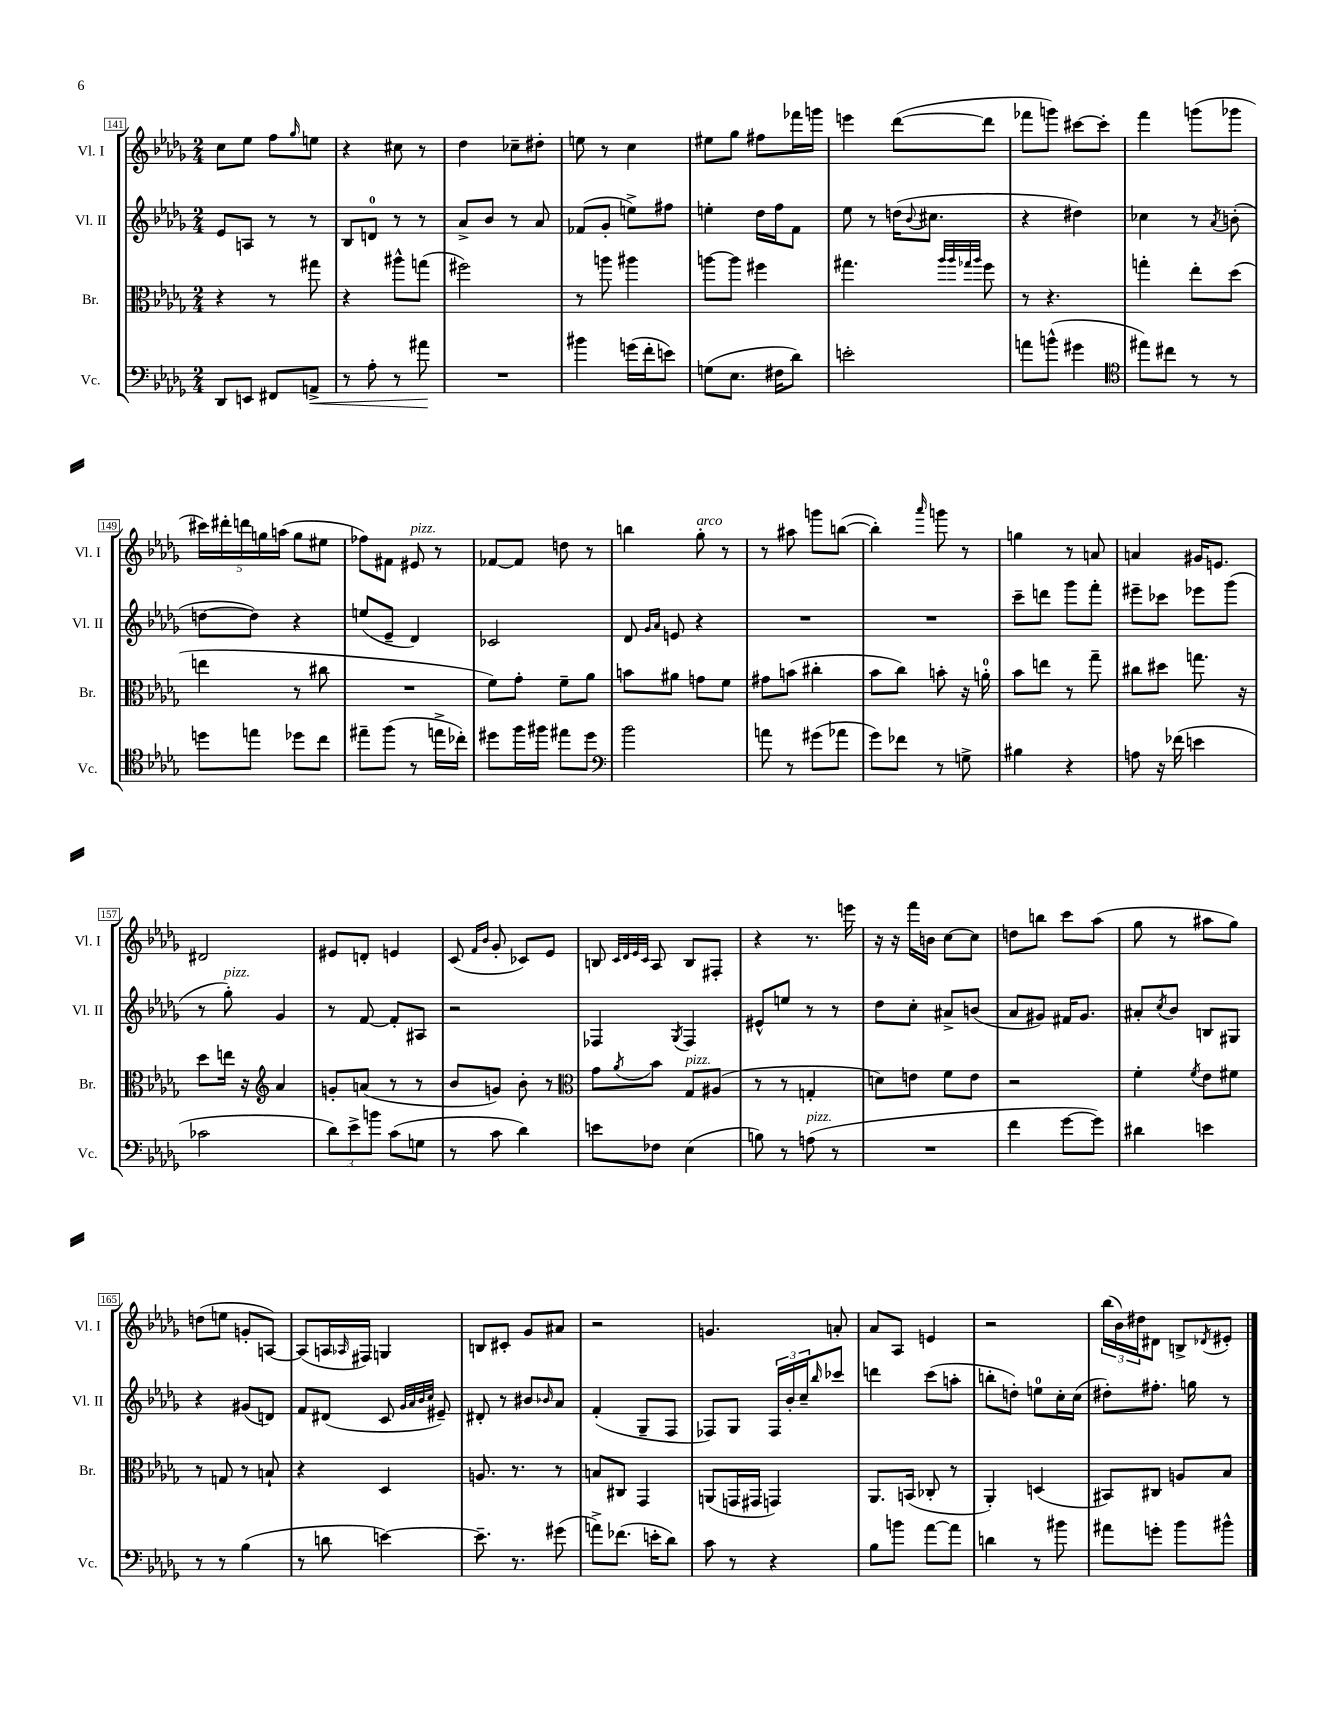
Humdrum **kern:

**kern	**dynam	**kern	**kern	**kern
*part4	*part4	*part3	*part2	*part1
*staff4	*staff4	*staff3	*staff2	*staff1
*I"Vc.	*	*I"Br.	*I"Vl. II	*I"Vl. I
*I'Vc.	*	*I'Br.	*I'Vl. II	*I'Vl. I
*clefF4	*	*clefC3	*clefG2	*clefG2
*k[b-e-a-d-g-]	*	*k[b-e-a-d-g-]	*k[b-e-a-d-g-]	*k[b-e-a-d-g-]
*M2/4	*	*M2/4	*M2/4	*M2/4
=141	=141	=141	=141	=141
8DD-/L	.	4r	8e-/L	8cc\L
8EEn/J	.	.	8An/J	8ee-\J
8FF#X/L	.	8r	8r	8ff\L
.	.	.	.	16qqgg-/
!	!LO:HP:b	!	!	!
8AAn^/J	<	8gg#X\	8r	8een\J
=142	=142	=142	=142	=142
8r	.	4r	8B-/L	4r
8A-'\	.	.	8dn/J	.
8r	.	8aa#X^^\L	8r	8cc#X\
8a#X\	.	(8ggn\J	8r	8r
.	[	.	.	.
=143	=143	=143	=143	=143
2r	.	2ff#X\)	8a-^/L	4dd-\
.	.	.	8b-/J	.
.	.	.	8r	8cc-X~\L
.	.	.	8a-/	8dd#X'\J
=144	=144	=144	=144	=144
4b#X\	.	8r	(8f-X/L	8een\
.	.	8aan\	8g-'/J	8r
(16gn\LL	.	4aa#X\	8een^\L)	4cc\
16f'\J	.	.	.	.
8en\J)	.	.	8ff#X\J	.
=145	=145	=145	=145	=145
(8Gn\L	.	[8aan\L	4een'\	8ee#X\L
8.E-\J	.	8aa\J]	.	8gg-\J
.	.	4ff#X\	16dd-\LL	8ff#X\L
16F#X\KL	.	.	16ff\J	.
8d-\J)	.	.	8f\J	16fff-X\L
.	.	.	.	16gggn\JJ
=146	=146	=146	=146	=146
2en'\	.	4.gg#X\	8ee-\	4eeen\
.	.	.	8r	.
.	.	.	(16ddn\KL	([8ddd-\L
.	.	.	8qqb-/	.
.	.	.	8.cc#X\J	.
.	.	32qqaa-/LLL	.	.
.	.	32qqaa-/	.	.
.	.	32qqgg-X/	.	.
.	.	32qqaa-/JJJ	.	.
.	.	8ff\	.	8ddd-\J]
=147	=147	=147	=147	=147
8an\L	.	8r	4r	8fff-X\L
(8bn^^\J	.	4.r	.	8gggn\J)
4g#X\	.	.	4dd#X\)	[8ccc#X\L
.	.	.	.	8ccc#'\J]
=148	=148	=148	=148	=148
*clefC4	*	*	*	*
8ee#X\L)	.	4ggn'\	4cc-X\	4fff\
8cc#X\J	.	.	.	.
8r	.	8ee-'\L	8r	(8gggn\L
.	.	.	8qa-/	.
8r	.	(8dd-\J	(8bn'\	8ggg-X\J
!!LO:LB:g=z
=149	=149	=149	=149	=149
8ddn\L	.	4een\	[8ddn\L	20ccc#X\LL)
.	.	.	.	20ddd#X'\
.	.	.	.	20dddn\
8een\J	.	.	8dd\J])	.
.	.	.	.	20ggn\
.	.	.	.	(20aan\JJ
8dd-X\L	.	8r	4r	8gg\L
8cc\J	.	8cc#X\	.	8ee#X\J
=150	=150	=150	=150	=150
8ee#X~\L	.	2r	(8een/L	8ff-X\L)
(8ff\J	.	.	8e-~/J	8f#X\J
!	!	!	!	!LO:TX:a:i:t=pizz.
8r	.	.	4d-/)	8e#X/
16een^\LL	.	.	.	8r
16cc-X'\JJ)	.	.	.	.
=151	=151	=151	=151	=151
8dd#X\L	.	8f\L)	2c-X/	[8f-X/L
16ff\L	.	8g-'\J	.	8f-/J]
16ff#X\JJ	.	.	.	.
8ee#X\L	.	8f~\L	.	8ddn\
8dd#\J	.	8a-\J	.	8r
=152	=152	=152	=152	=152
*clefF4	*	*	*	*
2b-\	.	8bn\L	8d-/	4bbn\
.	.	.	16qqg-/LL	.
.	.	.	16qqa-/JJ	.
.	.	8a#X\J	8en/	.
!	!	!	!	!LO:TX:a:i:t=arco
.	.	8gn\L	4r	8gg-'\
.	.	8f\J	.	8r
=153	=153	=153	=153	=153
8an\	.	8g#X\L	2r	8r
8r	.	(8bn\J	.	8aa#X\
(8g#X\L	.	4cc#X'\	.	8gggn\L
8a-X\J	.	.	.	([8bbn\J
=154	=154	=154	=154	=154
8g-\L)	.	8b-\L	2r	4bb'\])
8f-X\J	.	8cc\J)	.	.
.	.	.	.	16qqaaa-/
8r	.	8bn'\	.	8gggn\
8Gn^\	.	16r	.	8r
.	.	16an'\	.	.
=155	=155	=155	=155	=155
4B#X\	.	8b-\L	8ccc~\L	4ggn\
.	.	8een\J	8dddn\J	.
4r	.	8r	8ggg-\L	8r
.	.	8gg-~\	8fff'\J	8an/
=156	=156	=156	=156	=156
8An\	.	8cc#X\L	8eee#X~\L	4an/
16r	.	8dd#X\J	8ccc-X\J	.
(16f-X\	.	.	.	.
4en\	.	8.ggn\	8eee-X\L	16g#X/KL
.	.	.	.	8.en/J
.	.	.	(8ggg-\J	.
.	.	16r	.	.
!!LO:LB:g=z
=157	=157	=157	=157	=157
2c-X\	.	8dd-\L	8r	2d#X/
!	!	!	!LO:TX:a:i:t=pizz.	!
.	.	16een\Jk	8gg-'\)	.
.	.	16r	.	.
*	*	*clefG2	*	*
.	.	4a-/	4g-/	.
=158	=158	=158	=158	=158
12d-\L)	.	8gn'/L	8r	8e#X/L
12e-^\	.	.	.	.
.	.	(8an/J	[8f/	8dn'/J
12bn\J	.	.	.	.
(8c\L	.	8r	8f'/L]	4en/
8Gn\J	.	8r	8A#X/J	.
=159	=159	=159	=159	=159
8r	.	8b-/L	2r	(8c/
.	.	.	.	16qqf/LL
.	.	.	.	16qqb-/JJ
8c\	.	8gn/J)	.	8g-'/
4d-\)	.	8b-'\	.	8c-X/L)
.	.	8r	.	8e-/J
=160	=160	=160	=160	=160
*	*	*clefC3	*	*
8en\L	.	8g-\L	4F-X/	8Bn/
.	.	.	.	32qqc/LLL
.	.	.	.	32qqd-/
.	.	.	.	32qqe-/
.	.	8qa-/	.	32qqc/JJJ
8F-X\J	.	8b-\J	.	8A-/
.	.	.	8qG-/	.
!	!	!LO:TX:a:i:t=pizz.	!	!
(4E-\	.	8G-/L	4F-/	8B/L
.	.	(8A#X/J	.	8F#X'/J
=161	=161	=161	=161	=161
8Bn\)	.	8r	8e#X^^/L	4r
8r	.	8r	8een/J	.
!LO:TX:a:i:t=pizz.	!	!	!	!
(8An\	.	4Gn'/	8r	8.r
8r	.	.	8r	.
.	.	.	.	16eeen\
=162	=162	=162	=162	=162
2r	.	8dn\L)	8dd-\L	16r
.	.	.	.	16r
.	.	8en\J	8cc'\J	16fff\LL
.	.	.	.	16bn\JJ
.	.	8f\L	8a#X^/L	[8cc\L
.	.	8e\J	(8bn/J	8cc\J]
=163	=163	=163	=163	=163
4f\	.	2r	8a-/L	8ddn\L
.	.	.	8g#X/J)	8bbn\J
[8g-\L	.	.	16f#X/KL	8ccc\L
.	.	.	8.g#/J	.
8g-\J])	.	.	.	(8aa-\J
=164	=164	=164	=164	=164
4d#X\	.	4f'\	8a#X'/L	8gg-\
.	.	.	8qcc/	.
.	.	.	8b-/J	8r
.	.	8qf/	.	.
4en\	.	8e-\L	8Bn/L	8aa#X\L
.	.	8f#X\J	8G#X/J	8gg-\J)
!!LO:LB:g=z
=165	=165	=165	=165	=165
8r	.	8r	4r	(8ddn\L
8r	.	8Gn/	.	8een\J
(4B-\	.	8r	(8g#X/L	8gn'/L
.	.	8Bn`/	8dn/J)	[8An/J)
=166	=166	=166	=166	=166
8r	.	4r	8f/L	(8A/L]
8dn\	.	.	(8d#X/J	16An/L
.	.	.	.	16qqA-X/
.	.	.	.	16F#X/JJ)
[4en\)	.	4D-/	8c/	4Gn/
.	.	.	32qqg-/LLL	.
.	.	.	32qqa-/	.
.	.	.	32qqb-/	.
.	.	.	32qqcc/JJJ	.
.	.	.	8e#X~/)	.
=167	=167	=167	=167	=167
8.e~\]	.	8.An/	8d#X'/	8Bn/L
.	.	.	8r	8c#X'/J
8.r	.	8.r	.	.
.	.	.	8b#X/L	8g-/L
.	.	.	16qqb-X/	.
(8g#X\	.	8r	8a-/J	8a#X/J
=168	=168	=168	=168	=168
8an^\L)	.	8Bn/L	(4f'/	2r
(8.f-X\J	.	8C#X/J	.	.
.	.	4GG-/	8G-~/L	.
16en'\KL	.	.	.	.
8d-\J)	.	.	8F/J	.
=169	=169	=169	=169	=169
8c\	.	(8AAn/L	8F-X/L)	4.gn/
8r	.	16GGn/L	8G-/J	.
.	.	16GG#X/JJ	.	.
4r	.	4GGn/)	24F-/LL	.
.	.	.	24b-'/	.
.	.	.	24cc~/J	.
.	.	.	16qqbb-/	.
.	.	.	8ccc-X/J	8an'/
=170	=170	=170	=170	=170
8B-\L	.	8.AA-/L	4dddn\	8a-/L
8bn\J	.	.	.	8A-/J
.	.	(16BBn/Jk	.	.
[8a-\L	.	8C-X'/	(8ccc\L	4en/
8a-\J]	.	8r	8aan'\J	.
=171	=171	=171	=171	=171
4dn\	.	4AA-'/)	8bbn'\L	2r
.	.	.	8ddn'\J)	.
8r	.	(4Dn/	8een\L	.
8b#X\	.	.	16cc'\L	.
.	.	.	(16cc\JJ	.
=172	=172	=172	=172	=172
8a#X\L	.	8BB#X/L)	8dd#X'\L)	(24bb-\LL
.	.	.	.	24b-\)
.	.	.	.	24dd#X\J
8gn'\J	.	8C#X/J	8.ff#X'\J	8d#X\J
8b-\L	.	8An/L	.	8Bn^/L
.	.	.	16ggn\	.
.	.	.	.	8qd-X/
8b#X^^\J	.	8B-/J	8r	8e#X'/J
==	==	==	==	==
*-	*-	*-	*-	*-
